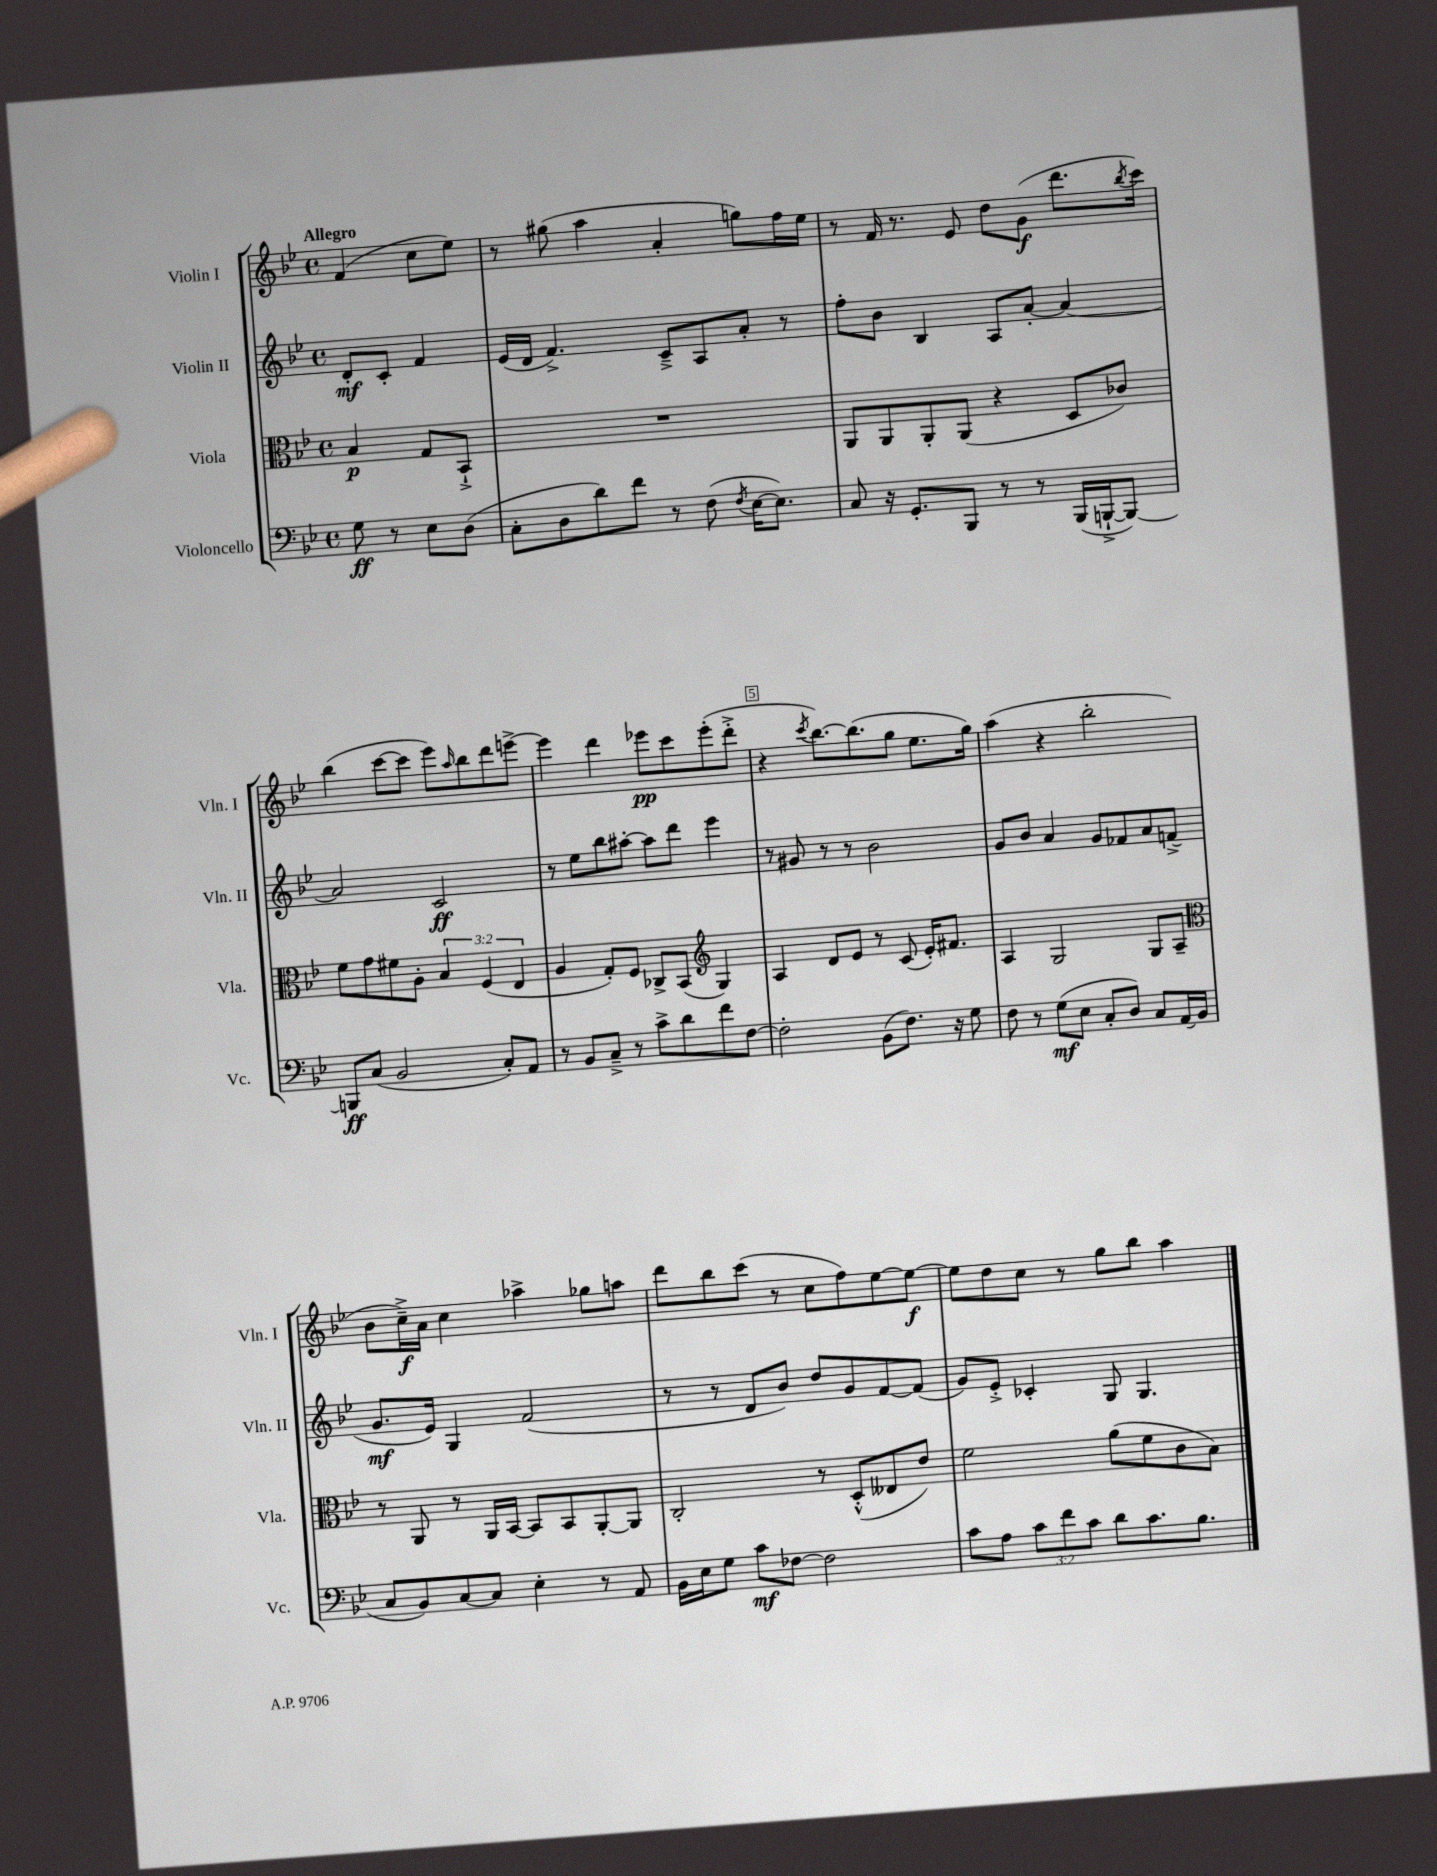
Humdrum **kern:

**kern	**dynam	**kern	**dynam	**kern	**dynam	**kern	**dynam
*part4	*part4	*part3	*part3	*part2	*part2	*part1	*part1
*staff4	*staff4	*staff3	*staff3	*staff2	*staff2	*staff1	*staff1
*I"Violoncello	*	*I"Viola	*	*I"Violin II	*	*I"Violin I	*
*I'Vc.	*	*I'Vla.	*	*I'Vln. II	*	*I'Vln. I	*
*clefF4	*	*clefC3	*	*clefG2	*	*clefG2	*
*k[b-e-]	*	*k[b-e-]	*	*k[b-e-]	*	*k[b-e-]	*
*M4/4	*	*M4/4	*	*M4/4	*	*M4/4	*
*met(c)	*	*met(c)	*	*met(c)	*	*met(c)	*
=	=	=	=	=	=	=	=
!	!	!	!	!	!	!LO:TX:a:B:t=Allegro	!
8G\	ff	4B-/	p	8d'/L	mf	(4f/	.
8r	.	.	.	8c'/J	.	.	.
8E-\L	.	8G/L	.	4f/	.	8cc\L	.
(8D\J	.	8BB-`^/J	.	.	.	8ee-\J)	.
=1	=1	=1	=1	=1	=1	=1	=1
8C'\L	.	1r	.	(16e-/LL	.	8r	.
.	.	.	.	16d/JJ	.	.	.
8D\	.	.	.	4.f^/)	.	(8gg#X\	.
8d\)	.	.	.	.	.	4aa\	.
8f\J	.	.	.	.	.	.	.
8r	.	.	.	8c~^/L	.	4a'/	.
(8F\	.	.	.	8A/	.	.	.
8qF/	.	.	.	.	.	.	.
[16E-\KL	.	.	.	8a'/J	.	8ggn\L)	.
8.E-\J])	.	.	.	.	.	.	.
.	.	.	.	8r	.	16ff\L	.
.	.	.	.	.	.	16ee-\JJ	.
=2	=2	=2	=2	=2	=2	=2	=2
8C/	.	8AA/L	.	8ff'\L	.	8r	.
16r	.	8AA/	.	8b-\J	.	16f/	.
8.GG'/L	.	.	.	.	.	8.r	.
.	.	8AA'/	.	4B-/	.	.	.
8BBB-/J	.	(8AA/J	.	.	.	8e-/	.
8r	.	4r	.	8A/L	.	8dd\L	.
8r	.	.	.	[8a'/J	.	(8g\J	f
(16BBB-/LL	.	8D/L	.	4a/_	.	8.ddd\L	.
[16BBBn`^/J	.	.	.	.	.	.	.
8BBB/J_)	.	8c-X/J)	.	.	.	.	.
.	.	.	.	.	.	8qbb-/	.
.	.	.	.	.	.	16ccc\Jk)	.
!!LO:LB:g=z
=3	=3	=3	=3	=3	=3	=3	=3
8BBBn/L]	ff	8f\L	.	2a/]	.	(4bb-\	.
(8C/J	.	8g\	.	.	.	.	.
2BB-/	.	8f#X\	.	.	.	[8ccc\L	.
.	.	8A'\J	.	.	.	8ccc\J]	.
.	.	6B-/	.	2c/	ff	8eee-\L)	.
.	.	.	.	.	.	16qqaa/	.
.	.	.	.	.	.	8bb-\	.
.	.	(6F/	.	.	.	.	.
8C'/L)	.	.	.	.	.	8ddd\	.
.	.	6E-/	.	.	.	.	.
8AA/J	.	.	.	.	.	[8eeen^\J	.
=4	=4	=4	=4	=4	=4	=4	=4
8r	.	4A/	.	8r	.	4eee\]	.
8BB-/L	.	.	.	8ee-\L	.	.	.
8C~^/J	.	8G'/L)	.	8bb-\	.	4ddd\	.
8r	.	8F/J	.	[8aa#X'\J	.	.	.
8c^\L	.	8C-X^/L	.	8aa#\L]	.	8eee-X\L	pp
8d\	.	(8BB-/J	.	8ddd\J	.	8ccc\	.
*	*	*clefG2	*	*	*	*	*
8f\	.	4G/)	.	4eee-\	.	(8eee-'\	.
[8F\J	.	.	.	.	.	8ddd'^\J	.
=5	=5	=5	=5	=5	=5	=5	=5
2F'\]	.	4A/	.	8r	.	4r	.
.	.	.	.	8g#X/	.	.	.
.	.	.	.	.	.	8qccc/	.
.	.	8d/L	.	8r	.	[8.bb-\L)	.
.	.	8e-/J	.	8r	.	.	.
.	.	.	.	.	.	(8.bb-\]	.
(8BB-\L	.	8r	.	2b-\	.	.	.
8.F\J)	.	(8c/	.	.	.	8gg\J	.
.	.	16e-'/KL)	.	.	.	8.ee-\L	.
16r	.	8.f#X/J	.	.	.	.	.
8G\	.	.	.	.	.	.	.
.	.	.	.	.	.	16gg\Jk)	.
=6	=6	=6	=6	=6	=6	=6	=6
8F\	.	4A/	.	8g/L	.	(4aa\	.
8r	.	.	.	8b-/J	.	.	.
(8G\L	mf	2G/	.	4a/	.	4r	.
8E-\J	.	.	.	.	.	.	.
8C'/L	.	.	.	8g/L	.	2bb-'\	.
8D/J)	.	.	.	8f-X/	.	.	.
8C/L	.	8G/L	.	8a/	.	.	.
(16AA/L	.	8A~/J	.	(8fn^/J	.	.	.
16BB-/JJ	.	.	.	.	.	.	.
!!LO:LB:g=z
=7	=7	=7	=7	=7	=7	=7	=7
*	*	*clefC3	*	*	*	*	*
8C/L	.	8r	.	8.g/L	mf	8b-\L	.
8BB-/)	.	8AA/	.	.	.	16cc~^\L)	f
.	.	.	.	16e-/Jk)	.	16a\JJ	.
[8C/	.	8r	.	4G/	.	4cc\	.
8C/J]	.	16AA/LL	.	.	.	.	.
.	.	[16BB-/JJ	.	.	.	.	.
4E-'\	.	8BB-/L]	.	(2f/	.	4aa-X^\	.
.	.	8BB-/	.	.	.	.	.
8r	.	[8AA'/	.	.	.	8gg-X\L	.
8AA/	.	8AA/J]	.	.	.	8aan\J	.
=8	=8	=8	=8	=8	=8	=8	=8
16BB-\LL	.	2C'/	.	8r	.	8ddd\L	.
16E-\J	.	.	.	.	.	.	.
8G\J	.	.	.	8r	.	8bb-\	.
8c\L	mf	.	.	8d/L	.	(8ccc\J	.
[8F-X\J	.	.	.	8b-/J)	.	8r	.
2F-\]	.	8r	.	8dd/L	.	8cc\L	.
.	.	(8D'^^/L	.	8g/	.	8ff\)	.
.	.	8E--X/	.	[8f/	.	[8ee-\	.
.	.	8e-/J)	.	(8f/J]	.	8ee-\J_	f
=9	=9	=9	=9	=9	=9	=9	=9
8c\L	.	2f\	.	8g/L)	.	8ee-\L]	.
8A\J	.	.	.	8e-'^/J	.	8dd\	.
12c\L	.	.	.	4c-X'/	.	8cc\J	.
12f\	.	.	.	.	.	.	.
.	.	.	.	.	.	8r	.
12c\J	.	.	.	.	.	.	.
8d\L	.	(8a\L	.	8G/	.	8gg\L	.
8.c\	.	8f\	.	4.G/	.	8bb-\J	.
.	.	8c\	.	.	.	4aa\	.
8.B-\J	.	.	.	.	.	.	.
.	.	8B-\J)	.	.	.	.	.
==	==	==	==	==	==	==	==
*-	*-	*-	*-	*-	*-	*-	*-
